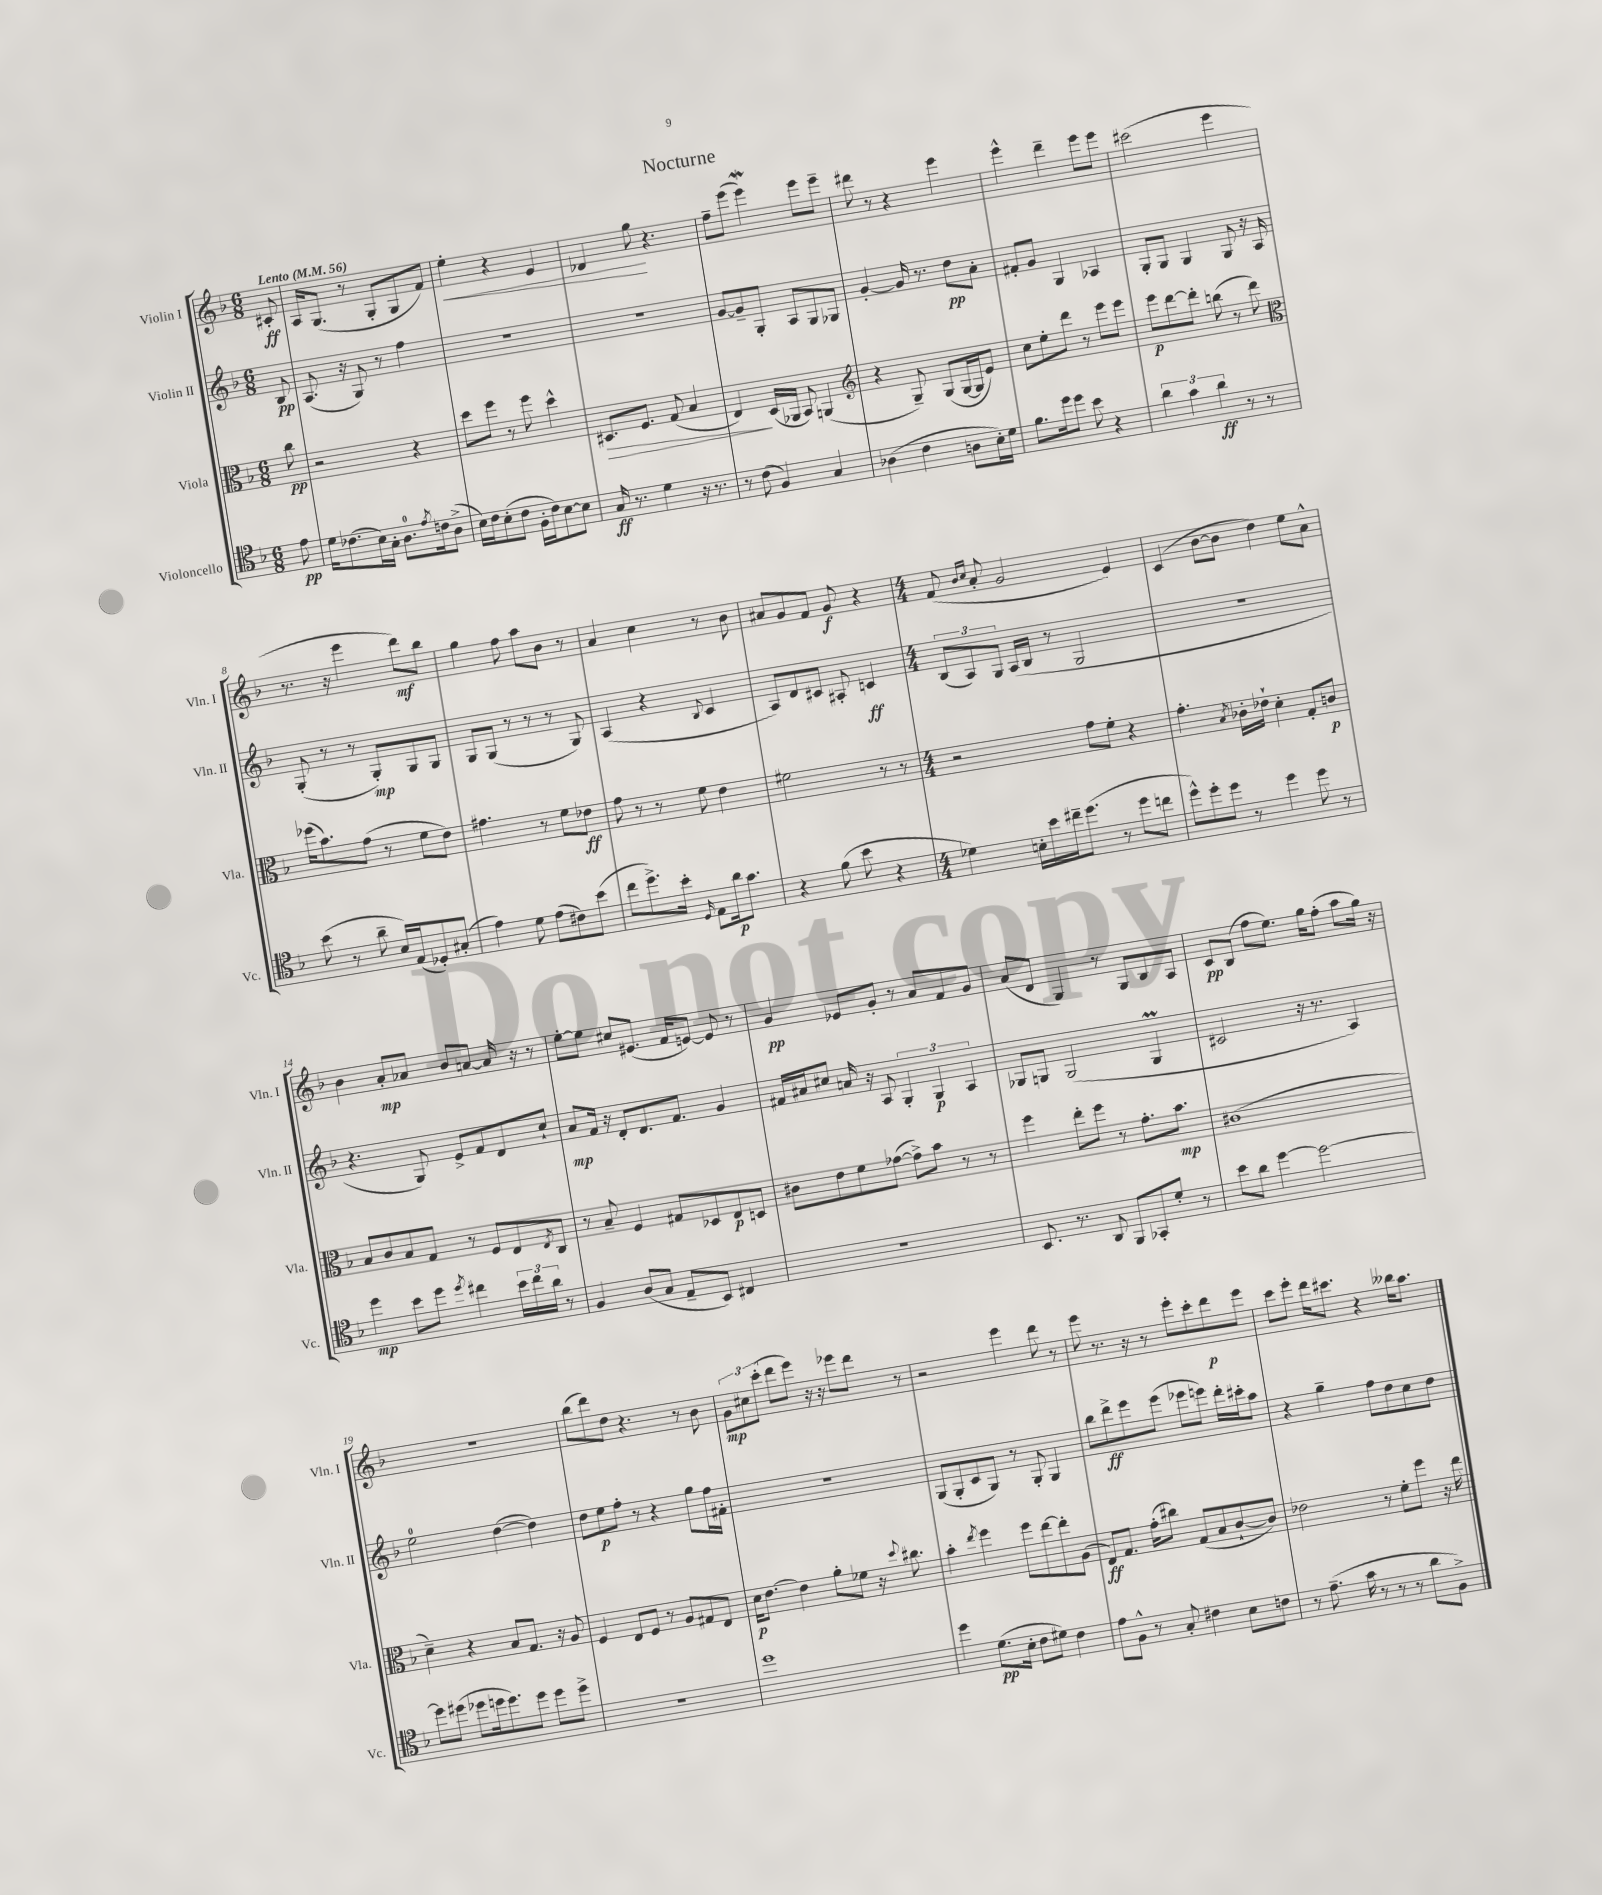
\header { title = "Nocturne" }
<<
\new StaffGroup <<
\new Staff = "s0" \with { instrumentName = "Violin I" shortInstrumentName = "Vln. I" } {
    \clef treble \key f \major \numericTimeSignature \time 6/8 \partial 8 \tempo "Lento" 4 = 56
    cis'8-.\ff |
    a16 g8.( r8 g8-. g8 f'8) |
    e''4-.\< r4 e'4 |
    des'4 g''8\! r4. |
    f''8-- e'''8( e'''4\mordent) e'''8 e'''8-- |
    dis'''8 r8 r4 e'''4 |
    e'''4-^ d'''4-- e'''8 e'''8 |
    cis'''2( e'''4 |
    r8. r16 e'''4 d'''8\mf) bes''8 |
    g''4 f''8 a''8 bes'8 r8 |
    a'4 c''4 r8 bes'8 |
    ais'8 g'8 f'8 g'8\f r4 |
    \numericTimeSignature \time 4/4 f'8( \grace { bes'16 c''16 } a'8-. g'2 e'4) |
    c'4( bes'8~ bes'8 d''4) e''8 a'8-^ |
    bes'4 a'8-.\mp aes'8 bes'8 a'8~ a'16 r16 r8 |
    e''8~-. e''8 cis''8 eis'8.( f'16 e'8~) e'8 r8 |
    g'4\pp ees'8 g'8-. r8 a'8 f'8 g'8 |
    a'8( d'8 g4) r8 g8 bes8 a8 |
    c'8\pp bes8( f''8 e''8.) g''16 f''8-.( a''8 g''16) r16 |
    R1 |
    bes''8( d'''8) d''8 r4. r8 bes'8 |
    \tuplet 3/2 { g'8\mp cis''8 c'''8-.( } d'''8 e'''8) r16 r16 ees'''8 d'''8 r8 |
    r2 e'''4 d'''8 r8 |
    e'''8 r8. r16 r8 e'''8-. c'''8-. d'''8\p e'''8 |
    c'''8 e'''8-. d'''16 cis'''8. r4 beses''16 a''8. \bar "|." |
}
\new Staff = "s1" \with { instrumentName = "Violin II" shortInstrumentName = "Vln. II" } {
    \clef treble \key f \major \numericTimeSignature \time 6/8 \partial 8
    bes8\pp |
    a8.( r16 g8) r8 f''4 |
    R2. |
    r2. |
    g'8~ g'8-- g8-. a8 g8 ges8 |
    g'4~-. g'16 r8. d''8\pp a'8-. |
    fis'8-. g'8 g4 aes4 |
    g8-. g8 g4 g8 r16 a16 |
    g8-.( r8 r8 g8-.\mp) g8 g8 |
    g8 g8( r8 r8 r8 g8) |
    a4( r4 \appoggiatura { bes8 } c'4 |
    a8) d'8 cis'8 ais8-. c'4\ff |
    \numericTimeSignature \time 4/4 \tuplet 3/2 { bes8( a8) g8 } a16( bes16 r8 g2 |
    R1 |
    r4. g8) e'8-> f'8 d'8 c''8-! |
    a'8\mp f'16 r16 d'8-. d'8. f'8. g'4 |
    fis'16 ais'16 cis''8 a'16 r16 a8 \tuplet 3/2 { g4-. g4\p a4 } |
    ges8 g8 g2( g4\prall |
    cis'2 r16 r8. a4) |
    e''2-0 d''4~( d''4) |
    d''8 e''8\p f''8-. r8 r4 g''8 f''16 fis'16-. |
    R1 |
    g8( g8-. c'8 g8) r8 g8-. g4 |
    bes''8 d'''8->\ff e'''8 e'''8( ees'''8 e'''8) d'''16-. cis'''16-. a''8 |
    r4 g''4-- f''8 d''8 c''8 d''8 \bar "|." |
}
\new Staff = "s2" \with { instrumentName = "Viola" shortInstrumentName = "Vla." } {
    \clef alto \key f \major \numericTimeSignature \time 6/8 \partial 8
    c''8\pp |
    r2 r4 |
    d''8 f''8 r8 f''8 d''4-^ |
    dis8.\> f8. g8( bes4 |
    e4\!) d16( aes,16 bes,8) a,4( |
    \clef treble r4 g8--) g8( g16~ g16 e'8) |
    c''8 e''8-. d'''8 r8 e'''8 e'''8 |
    e'''8\p d'''8~ d'''8-. b''8( r8 d'''8) |
    \clef alto fes''16( bes'8.) g'8( r8 f'8 e'8) |
    gis'4. r8 f'8 ees'8\ff |
    g'8 r8 r8 f'8 e'4 |
    fis'2 r8 r8 |
    \numericTimeSignature \time 4/4 r2 g'8 f'8-. r4 |
    g'4.-. \acciaccatura { bes8 } ces'16-. ees'16-! d'4-. g8-. c'8\p |
    bes8 c'8 bes8 g8 r8 f8 e8 \acciaccatura { e8 } c8 |
    r8 bes8-- f4 gis8 des8 e8\p d8 |
    cis'8 e'8 f'8 ges'8~( ges'8->) bes'8 r8 r8 |
    f''4 e''8-. f''8 r8 g'8.-. bes'8.\mp |
    cis'1( |
    d'4--) r4 bes8 g8. r16 a8 |
    f4 e8 f8 r8 a8 gis8 e8 |
    d'16\p e'8.~ e'4 a'8-. fes'8 r16 \appoggiatura { d''8 } cis''8. |
    bes'4-. \acciaccatura { e''8 } f''4 f''8 e''8~ e''8-. a8( |
    e8\ff) g8. g'16-.( cis''8) g8( bes8 c'8~-! c'8) |
    ees'2 r8 f'8-. f''8 r16 e''16 \bar "|." |
}
\new Staff = "s3" \with { instrumentName = "Violoncello" shortInstrumentName = "Vc." } {
    \clef tenor \key f \major \numericTimeSignature \time 6/8 \partial 8
    e'8\pp |
    d'16 ces'8.( bes16) g16-. a8.-0 \acciaccatura { e'8 } c'16 a8->( |
    bes16) c'16 bes8-.( c'8 f16-. c'16) bes8~ bes8 |
    g16\ff r8. d'4 r16 r8. |
    r8 c'8( f4) g4 |
    aes4( c'4 a8 bes16-.) d'16 |
    f'8. d''16 d''8 bes'8 r4 |
    \tuplet 3/2 { a'4 g'4 a'4\ff } r8 r8 |
    bes'8( r8 a'8-- bes16) e16( des8-.) gis8-.( |
    e'4) d'8 e'8( cis'8) bes'8( |
    c''8 d''8.->) bes'16-. \grace { d16 } e8 a'16\p g'8. |
    r4 f'8( bes'8 r4 |
    \numericTimeSignature \time 4/4 des'4) b16-. bes'16 cis''16-- d''8.( r8 d''8 c''8 |
    d''8-^) d''8-. d''8 r8 d''4 d''8 r8 |
    d''4\mp bes'8 d''8 \acciaccatura { d''8 } cis''4 \tuplet 3/2 { bes'16 cis''16 a'16 } r8 |
    f4 a8( g8 e8-- bes,8) cis4 |
    R1 |
    bes,8. r8. a,8 f,8 ges,8-. d'8-. r8 |
    bes'8 a'8 d''4~ d''2~ |
    d''8 dis''8( des''8 d''16 d''8.) d''8 d''8 d''8-> |
    R1 |
    d''1 |
    d''4 d'8.\pp( bes16-. c'8 dis'8) c'4 |
    e'8 f8-^ r8 g8-. cis'4 bes8 c'8 |
    r8 e'8.--( g'16 r8 r8 r8 a'8 f8->) \bar "|." |
}
>>
>>
